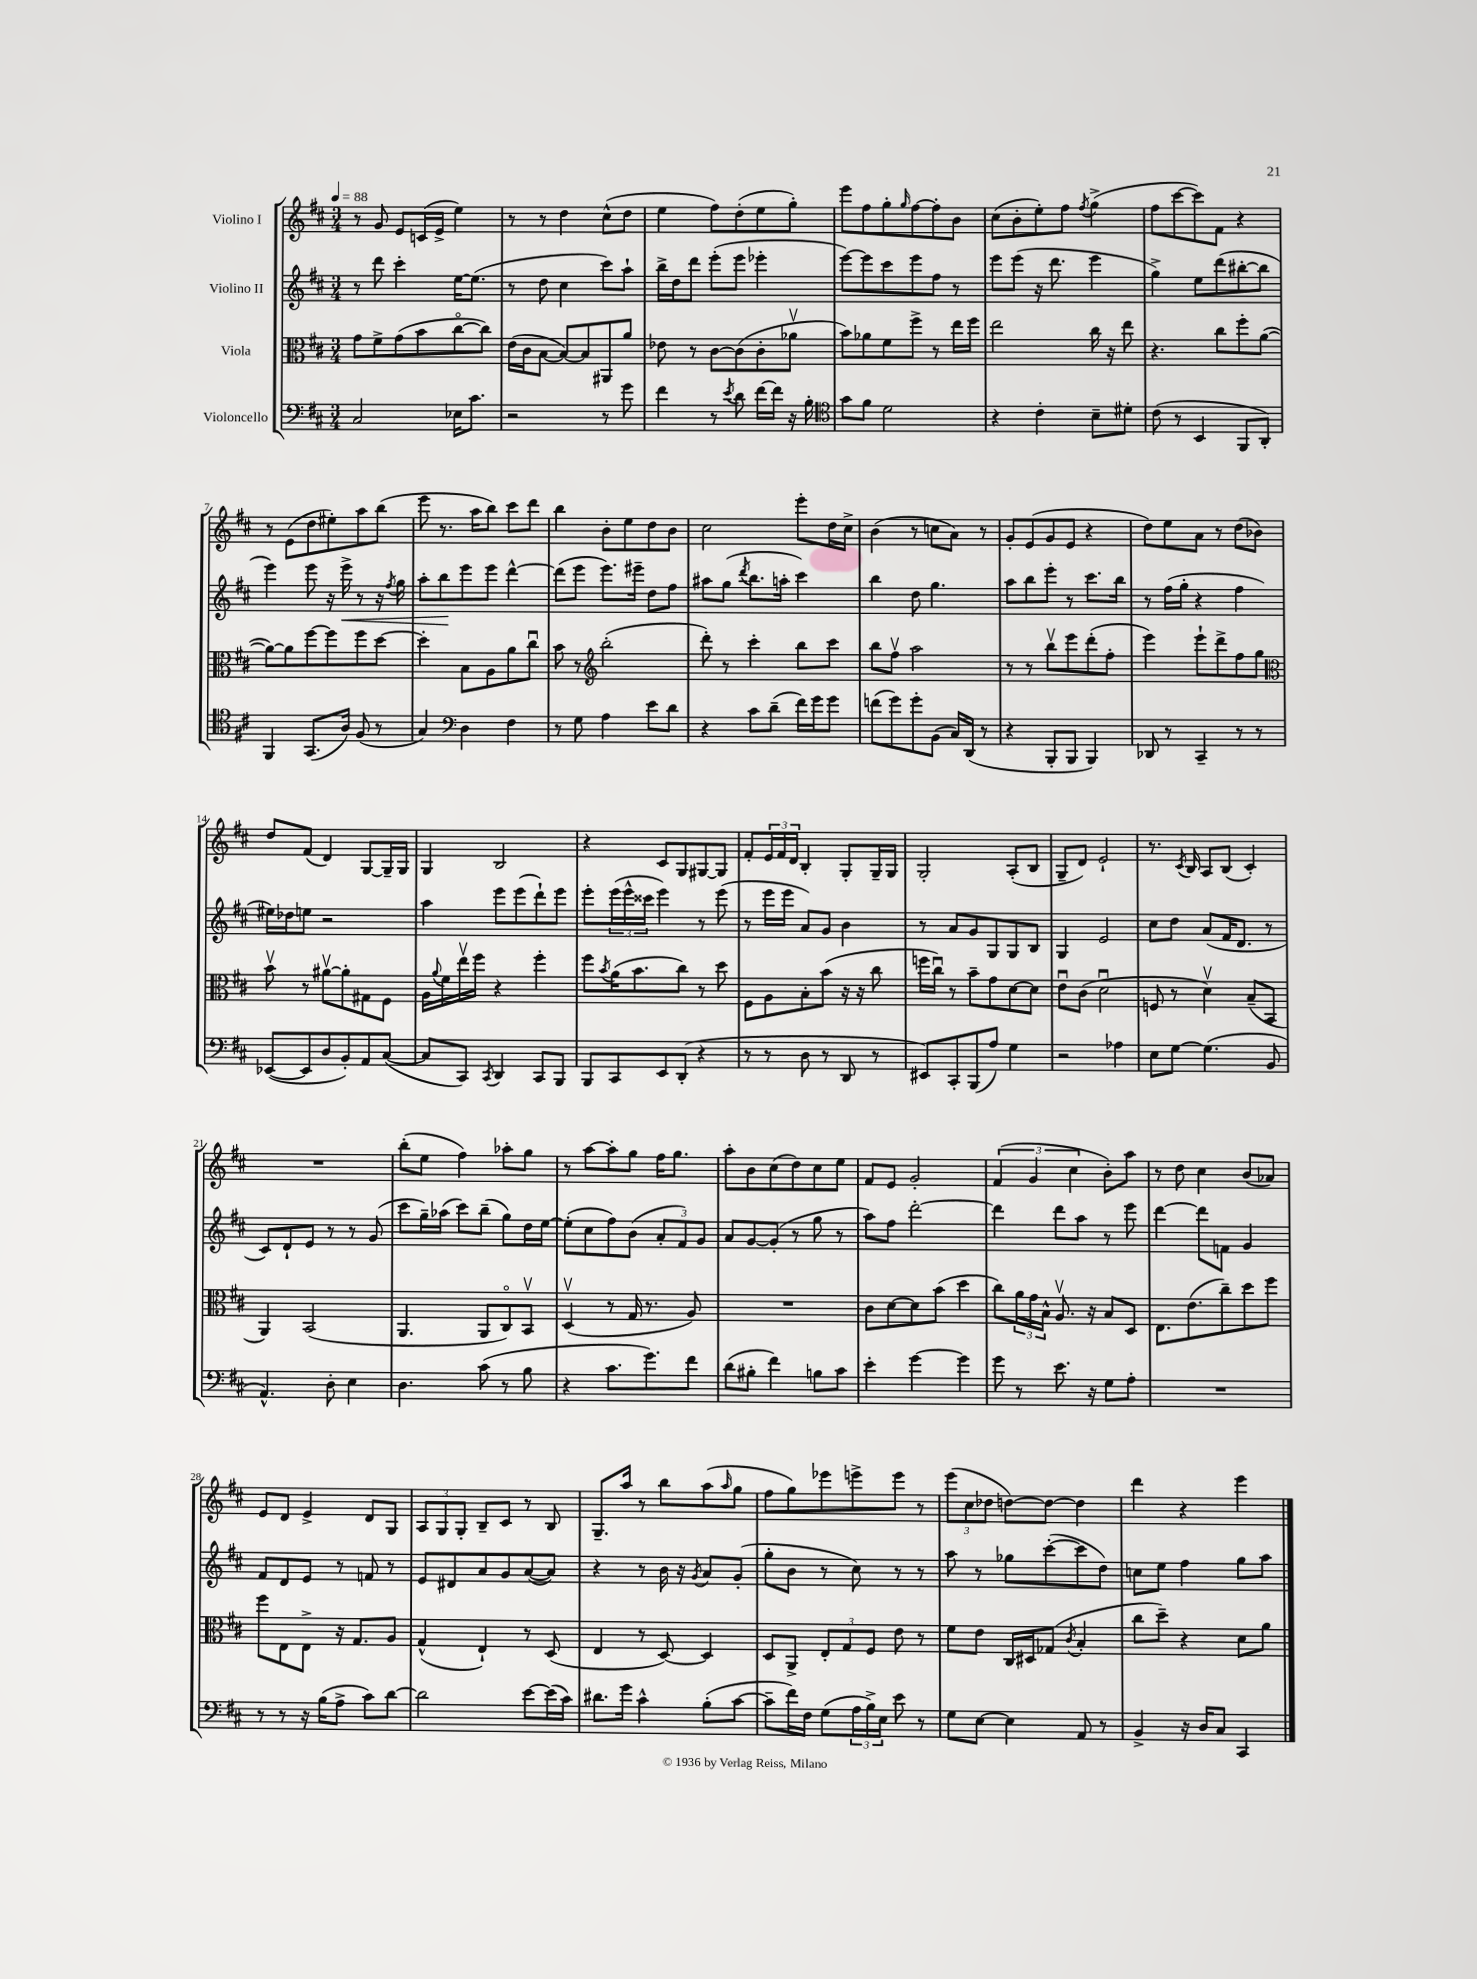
<<
\new StaffGroup <<
\new Staff = "s0" \with { instrumentName = "Violino I" } {
    \clef treble \key d \major \numericTimeSignature \time 3/4 \tempo 4 = 88
    r8 g'8 e'8 c'16( e'16-> e''4) |
    r8 r8 d''4 cis''8-^( d''8 |
    e''4 fis''8) d''8-.( e''8 g''8-.) |
    e'''8 fis''8 g''8-. \grace { g''16 } fis''8~ fis''8-. b'8 |
    cis''8( b'8-. e''8-.) fis''8 \acciaccatura { fis''8 } g''4->( |
    fis''8 cis'''8~ cis'''8) fis'8 r4 |
    r8 e'8( d''8 eis''8-.) a''8 b''8( |
    e'''8 r8. a''16 b''8) cis'''8 d'''8 |
    b''4 b'8-. e''8 d''8 b'8 |
    cis''2 e'''8-. d''16 cis''16-> |
    b'4( r8 c''8 a'8) r8 |
    g'8-. e'8( g'8 e'8 r4 |
    d''8) e''8 a'8 r8 d''8( bes'8) |
    d''8 fis'8( d'4) g8~ g16-- g16 |
    g4 b2 |
    r4 cis'8 g8 gis8~ gis8 |
    fis'8-. \tuplet 3/2 { e'16 fis'16 d'16 } b4-. g8-. g16-- g16 |
    g2-. a8-.( b8 |
    g8-- d'8) e'2-! |
    r8. \acciaccatura { cis'8 } b16 a8 b8( cis'4-.) |
    R2. |
    b''8-.( e''8 fis''4) aes''8-. g''8 |
    r8 a''8~ a''8-. g''8 fis''16 g''8. |
    a''8-. b'8 cis''8( d''8) cis''8 e''8 |
    fis'8 e'8 g'2-. |
    \tuplet 3/2 { fis'4( g'4 cis''4 } b'8-.) a''8 |
    r8 d''8 cis''4 b'8( aes'8) |
    e'8 d'8 e'4-> d'8 g8 |
    \tuplet 3/2 { a8 g8 g8-. } b8-- cis'8 r8 b8 |
    g8.-- a''16 r8 b''8 a''8( \grace { a''16 } g''8 |
    fis''8 g''8) ees'''8 e'''8-> e'''8 r8 |
    \tuplet 3/2 { e'''8( cis''8 des''8 } d''8~) d''8~ d''4 |
    d'''4 r4 e'''4 \bar "|." |
}
\new Staff = "s1" \with { instrumentName = "Violino II" } {
    \clef treble \key d \major \numericTimeSignature \time 3/4
    r8 d'''8 cis'''4-. e''16~ e''8.( |
    r8 d''8 cis''4 cis'''8) a''8-! |
    b''16-> d''16 d'''8 e'''8-.( e'''8 ees'''4-. |
    e'''8~) e'''8 cis'''8 e'''8 fis''8 r8 |
    e'''8 e'''8( r16 d'''8. e'''4 |
    g''4->) e''8 d'''8( bis''8~-. bis''8 |
    e'''4) e'''8 r16 e'''16->\< r8 r16 \acciaccatura { fis''8 } g''16 |
    a''8-. b''8\! e'''8 e'''8 d'''4~-^ |
    d'''8( e'''8 e'''8.) eis'''16-- d''8 fis''8 |
    ais''8 g''8( \acciaccatura { d'''8 } b''8. a''16-. cis'''4) |
    b''4 d''8 g''4. |
    a''8 b''8 e'''8-. r8 cis'''8. b''16 |
    r8 fis''16( g''16-. r4 fis''4 |
    eis''16) des''16 e''8 r2 |
    a''4 e'''8 e'''8( d'''8-!) e'''8 |
    e'''8-. \tuplet 3/2 { e'''16( e'''16-^ cisis'''16 } e'''4) r8 e'''8( |
    r8 e'''16 e'''16 a'8) g'8 b'4 |
    r8 a'8 g'8 g8 g8 b8 |
    g4 e'2 |
    cis''8 d''8 a'8( fis'16 d'8. r8 |
    cis'8) d'8-! e'8 r8 r8 g'8( |
    cis'''8 g''16--) aes''16( cis'''8) b''8--( g''8) d''16 e''16~ |
    e''8-.( cis''8 fis''8) b'8( \tuplet 3/2 { a'8-. fis'8) g'8 } |
    a'8 g'8~ g'8-.( r8 g''8 r8 |
    a''8) fis''8 d'''2~-. |
    d'''4 d'''8 a''8 r8 e'''8 |
    d'''4~ d'''8 f'8 g'4 |
    fis'8 d'8 e'8 r8 f'8 r8 |
    e'8 dis'8 a'8 g'8 a'8~( a'8) |
    r4 r8 b'16 r16 \acciaccatura { g'8 } a'8 g'8-.( |
    g''8-. b'8 r8 cis''8) r8 r8 |
    a''8 r8 ges''8 cis'''8~-.( cis'''8 d''8) |
    c''8 e''8 fis''4 g''8 a''8 \bar "|." |
}
\new Staff = "s2" \with { instrumentName = "Viola" } {
    \clef alto \key d \major \numericTimeSignature \time 3/4
    g'8 fis'8-> g'8( b'8 cis''8~\flageolet cis''8) |
    e'16( cis'16 b8~ b8~) b8 ais,8 a'8 |
    ees'8 r8 cis'8~ cis'8( cis'8-. aes'8\upbow |
    b'8) aes'8 fis'8 fis''8-> r8 e''16 fis''16 |
    e''2 cis''16 r16 e''8 |
    r4. cis''8 fis''8-. a'8~( |
    a'8~) a'8 fis''8~ fis''8 fis''8 d''8~ |
    d''4-. b8 a8 a'8 cis''8\downbow |
    b'8 r8 \clef treble b''2-.( |
    d'''8-.) r8 cis'''4-. b''8 cis'''8 |
    b''8 fis''8\upbow a''2 |
    r8 r8 b''8\upbow e'''8 d'''8-.( fis''8-. |
    e'''4) e'''8-! d'''8-> fis''8 g''8 |
    \clef alto b'8\upbow r8 ais'8~\upbow ais'8-. gis8 fis8 |
    a16 \appoggiatura { a'8 } fis'16 e''16\upbow fis''16 r4 fis''4-. |
    fis''8 \acciaccatura { b'8 } a'16( b'8. cis''8) r8 d''8 |
    fis8 a8 b8-. b'8( r16 r16 cis''8 |
    f''16 cis''16\downbow) r8 b'8-- g'8 d'8~ d'8 |
    e'8\downbow cis'8( d'2\downbow |
    f8 r8 d'4\upbow) b8--( b,8 |
    a,4) b,2( |
    a,4. a,8 cis8\flageolet) b,8\upbow |
    d4\upbow( r8 g16 r8. a8) |
    R2. |
    cis'8 d'8~ d'8 b'8( d''4 |
    cis''8) \tuplet 3/2 { a'16 g'16 b16-^ } a8.\upbow r16 b8 d8 |
    e8. e'8.( cis''8--) d''8 fis''8 |
    fis''8 e8 e8-> r16 g8. a8 |
    g4-^( e4-!) r8 d8( |
    e4 r8 d8~) d4 |
    d8 a,8-> \tuplet 3/2 { e8-. g8 fis8 } e'8 r8 |
    fis'8 e'8 cis16 dis16 ges8( \acciaccatura { cis'8 } b4-. |
    cis''8 d''8--) r4 d'8 a'8 \bar "|." |
}
\new Staff = "s3" \with { instrumentName = "Violoncello" } {
    \clef bass \key d \major \numericTimeSignature \time 3/4
    cis2 ees16 cis'8. |
    r2 r8 g'8 |
    fis'4 r8 \acciaccatura { e'8 } d'8 fis'16~ fis'16 r16 b16-. |
    \clef tenor g'8 fis'8 d'2 |
    r4 cis'4-. b8-- dis'8-. |
    cis'8( r8 b,4 fis,8 a,8-.) |
    fis,4 g,8.( a16) fis8( r8 |
    g4) \clef bass d4 fis4 |
    r8 g8 a4 e'8 d'8 |
    r4 cis'8 d'8--( fis'16) g'16 g'8 |
    f'8( g'8) g'8-. b,8( cis16) d,16( r8 |
    r4 b,,8-. b,,8 b,,4) |
    des,8 r8 cis,4-- r8 r8 |
    ees,8~( ees,8 d8 b,8-.) a,8 cis8~( |
    cis8 cis,8) \acciaccatura { cis,8 } d,4 cis,8 b,,8 |
    b,,8 cis,8 e,8 d,8-.( r4 |
    r8 r8 d8 r8 d,8 r8 |
    eis,8) cis,8-. b,,8( a8) g4 |
    r2 aes4 |
    e8 g8~ g4.( b,8 |
    a,4.-^) d8-. e4 |
    d4. cis'8( r8 b8 |
    r4 cis'8. g'8.) fis'8 |
    d'8( bis8-. fis'4) b8 cis'8 |
    e'4-. g'4~ g'4 |
    g'8 r8 e'8. r16 g8 a8-. |
    R2. |
    r8 r8 r16 b16( a8-> cis'8) d'8~ |
    d'2 e'8~ e'16( cis'16) |
    dis'8. g'16 cis'4-^ b8-.( cis'8~ |
    cis'8-- fis'16) fis16 g8( \tuplet 3/2 { a16 b16->) e16 } e'8 r8 |
    g8 e8~ e4 a,8 r8 |
    b,4-> r16 d16 cis8 cis,4 \bar "|." |
}
>>
>>
